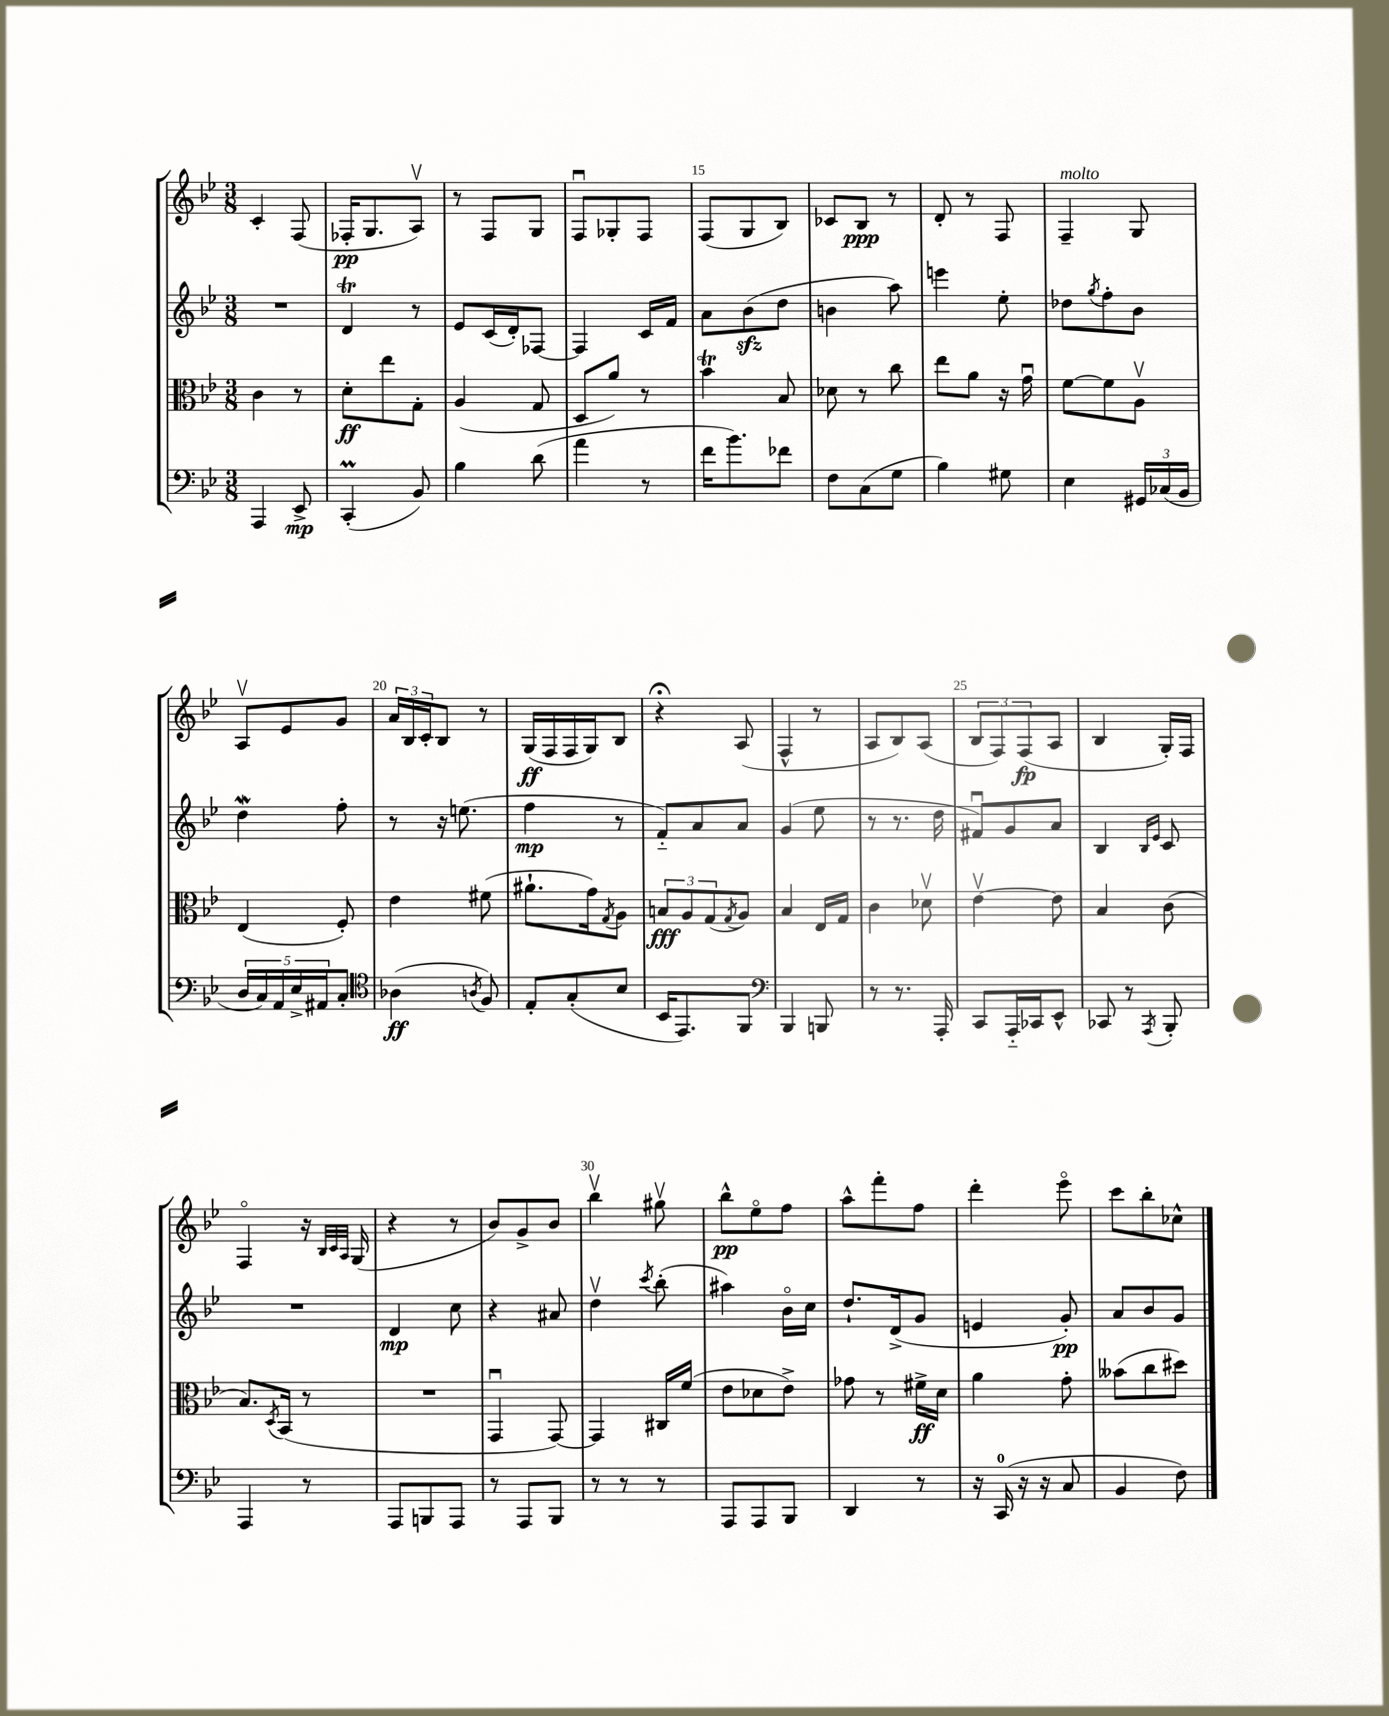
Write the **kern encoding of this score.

**kern	**kern	**kern	**kern
*staff4	*staff3	*staff2	*staff1
*clefF4	*clefC3	*clefG2	*clefG2
*k[b-e-]	*k[b-e-]	*k[b-e-]	*k[b-e-]
*M3/8	*M3/8	*M3/8	*M3/8
4AAA/	4c\	4.r	4c'/
8EE-^/	8r	.	(8F/
=	=	=	=
(4CC'/	8d'\L	4d/	16F-'/LK
.	.	.	8.G/
.	8ee-\	.	.
8BB-/)	8G'\J	8r	8Av/J)
=	=	=	=
4B-\	(4A/	8e-/L	8r
.	.	(16c/L	8F/L
.	.	16d'/J)	.
(8d\	8G/	[8F-/J	8G/J
=	=	=	=
4a\	8D/L	4F-/]	8Fu/L
.	8a/J)	.	8G-'/
8r	8r	16c/LL	8F/J
.	.	16f/JJ	.
=	=	=	=
16f\LK	4b-\	8a\L	(8F/L
8.b-\)	.	.	.
.	.	(8b-\	8G/
8f-\J	8B-/	8dd\J	8B-/J)
=	=	=	=
8F\L	8d-\	4b\	8c-/L
(8C\	8r	.	8B-/J
8G\J	8cc\	8aa\)	8r
=	=	=	=
4B-\)	8ee-\L	4eee\	8d'/
.	8a\J	.	8r
8G#\	16r	8ee-'\	8F/
.	16gu\	.	.
=	=	=	=
4E-\	[8f\L	8dd-\L	4F~/
.	.	8qgg/	.
.	8f\]	8ff'\	.
24GG#/LL	8Av\J	8b-\J	8G/
(24C-/	.	.	.
24BB-/JJ	.	.	.
=	=	=	=
20D/LL	(4E-/	4dd\	8Av/L
20C/)	.	.	.
20AA/	.	.	.
.	.	.	8e-/
20E-^/	.	.	.
20AA#/J	.	.	.
8C'/J	8F'/)	8ff'\	8g/J
=	=	=	=
*clefC4	*	*	*
(4A-\	4e-\	8r	24a/LL
.	.	.	24B-/
.	.	.	24c'/J
.	.	16r	8B-/J
.	.	(8.ee\	.
8qA/	.	.	.
8F/)	(8f#\	.	8r
=	=	=	=
8E-'/L	8.a#`\L	4ff\	(16G/LL
.	.	.	16F/
(8G'/	.	.	16F/
.	16g\k)	.	16G/J)
.	8qG/	.	.
8B-/J	8A\J	8r	8B-/J
=	=	=	=
16BB-/LK	12B/L	8f'~/L)	4r;
8.EE-/)	.	.	.
.	12A/	.	.
.	.	8a/	.
.	(12G/	.	.
.	8qG/	.	.
8FF/J	8A/J)	8a/J	(8A/
=	=	=	=
*clefF4	*	*	*
4BBB-/	4B-/	(4g/	4F^^/
8BBB/	16E-/LL	8ee-\	8r
.	16G/JJ	.	.
=	=	=	=
8r	4c\	8r	8A/L
8.r	.	8.r	8B-/)
.	8d-v\	.	(8A/J
16AAA'/	.	16dd\	.
=	=	=	=
8CC/L	[4e-v\	8f#u/L)	12B-/L
.	.	.	12F/)
16AAA'~/L	.	8g/	.
.	.	.	(12F/
16CC-/J	.	.	.
8EE-^^/J	8e-\]	8a/J	8A/J
=	=	=	=
8CC-/	4B-/	4B-/	4B-/
8r	.	.	.
.	.	16qqB-/LL	.
8qAAA/	.	16qqe-/JJ	.
8BBB-'/	(8c\	8c/	16G'/LL)
.	.	.	16F/JJ
=	=	=	=
4AAA/	8.B-/L)	4.r	4Fo/
.	8qD/	.	.
.	(16BB-/Jk	.	.
8r	8r	.	16r
.	.	.	32qqB-/LLL
.	.	.	32qqc/
.	.	.	32qqA/JJJ
.	.	.	(16G/
=	=	=	=
8AAA/L	4.r	4d/	4r
8BBB/	.	.	.
8AAA/J	.	8cc\	8r
=	=	=	=
8r	4GGu/	4r	8b-/L)
8AAA/L	.	.	8g^/
8BBB-/J	[8GG/)	8a#/	8b-/J
=	=	=	=
8r	4GG/]	4ddv\	4bb-v\
8r	.	.	.
.	.	8qccc/	.
8r	16C#/LL	(8bb-'\	8gg#v\
.	(16f/JJ	.	.
=	=	=	=
8AAA/L	8e-\L	4aa#\)	8bb-^^\L
8AAA/	8d-\	.	8ee-o\
8BBB-/J	8e-^\J)	16b-o\LL	8ff\J
.	.	16cc\JJ	.
=	=	=	=
4DD/	8g-\	8.dd`/L	8aa^^\L
.	8r	.	8fff'\
.	.	(16d^/k	.
8r	16f#^\LL	8g/J	8ff\J
.	16d\JJ	.	.
=	=	=	=
16r	4a\	4e/	4ddd'\
(16CC/	.	.	.
16r	.	.	.
16r	.	.	.
8C/	8g'\	8g'/)	8eee-o\
=	=	=	=
4BB-/	(8b--\L	8a/L	8ccc\L
.	8cc\	8b-/	8bb-'\
8F\)	8dd#\J)	8g/J	8cc-^^\J
==	==	==	==
*-	*-	*-	*-
